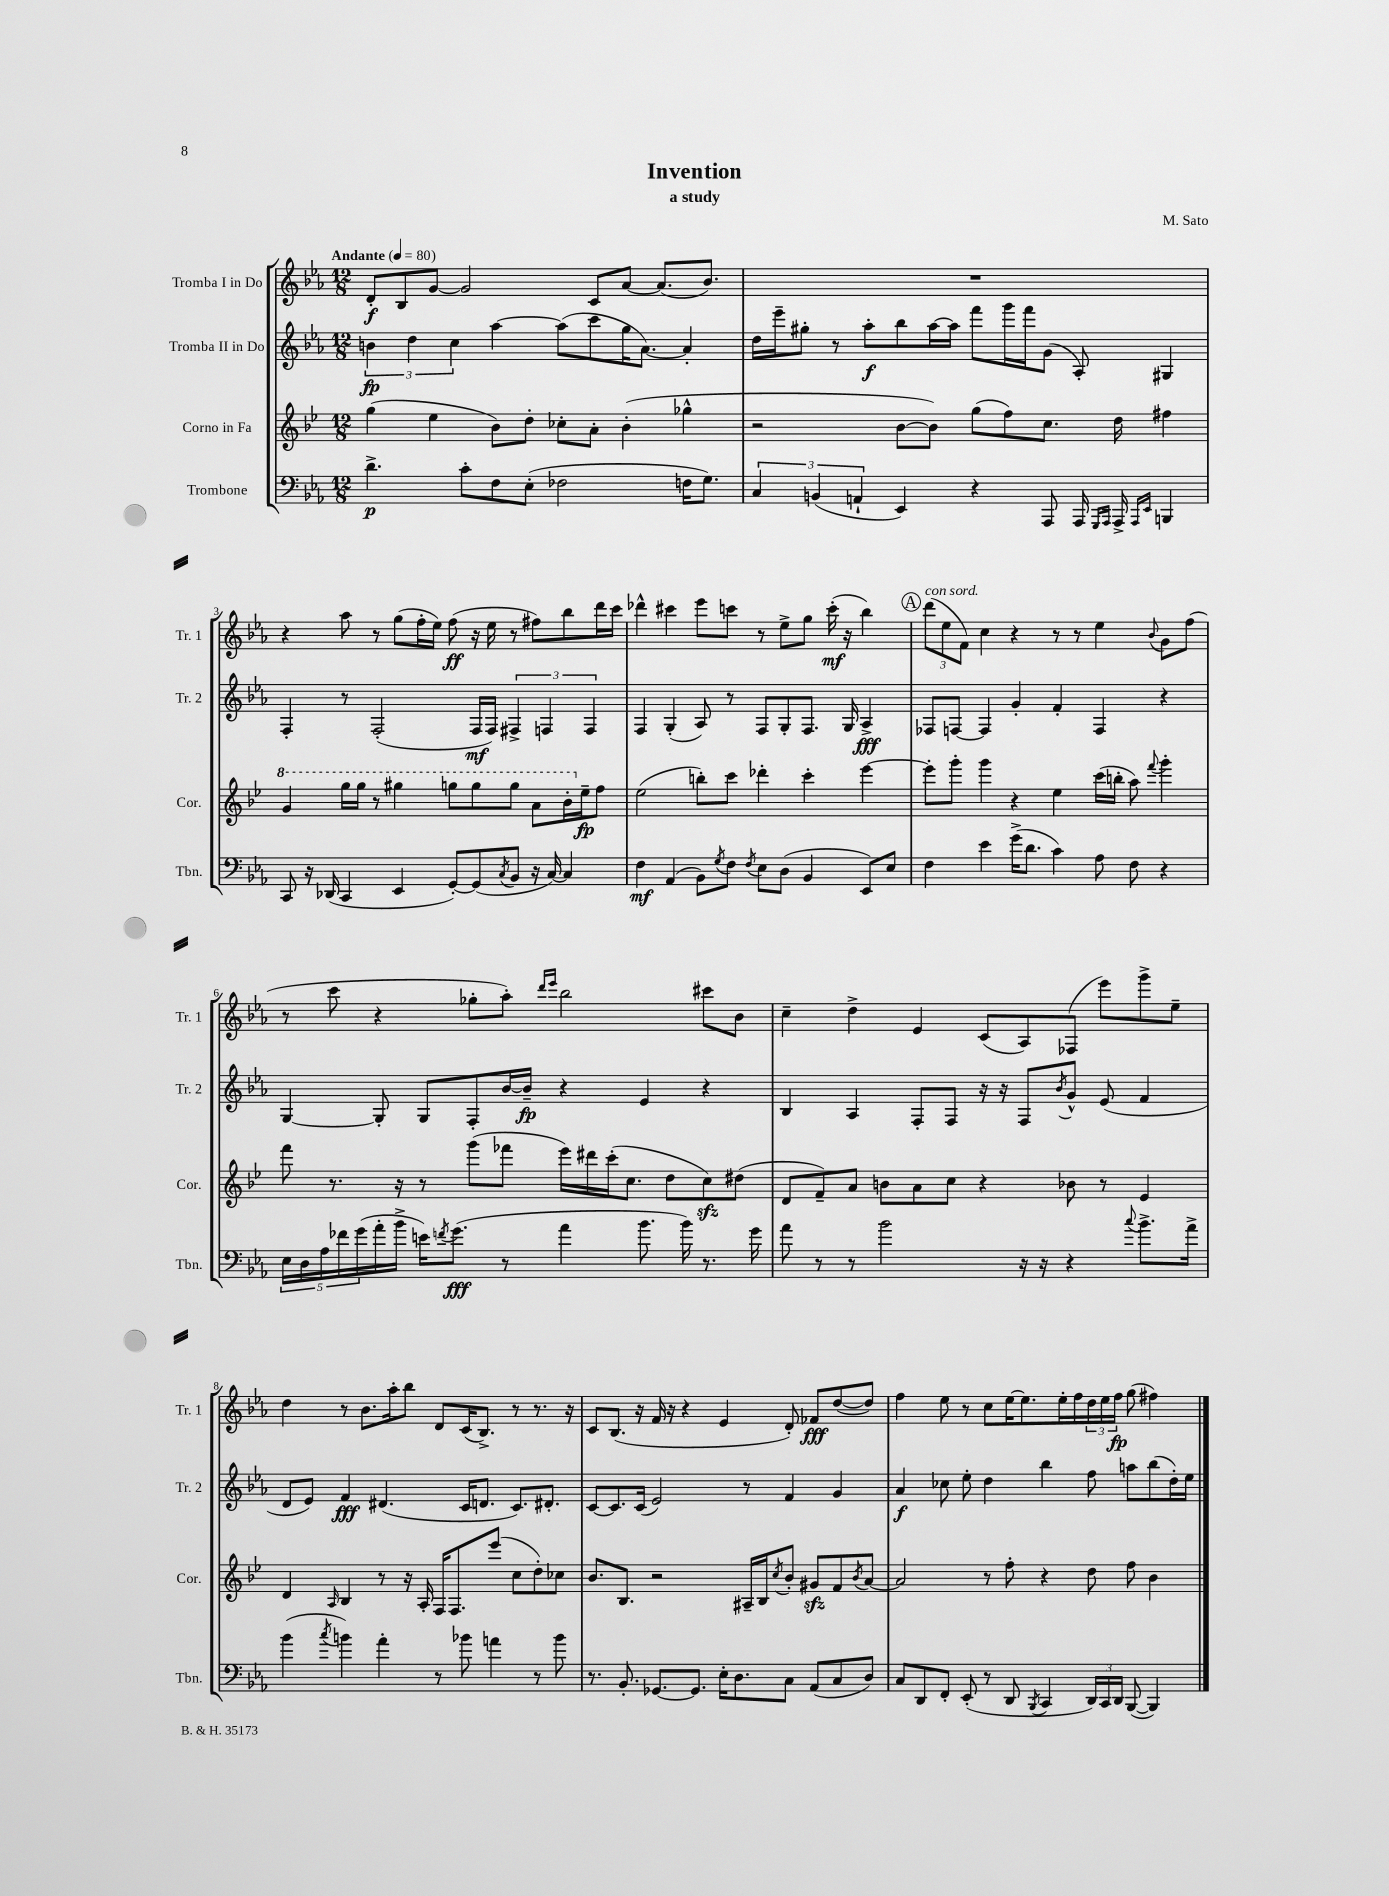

**kern	**kern	**kern	**kern
*staff4	*staff3	*staff2	*staff1
*clefF4	*clefG2	*clefG2	*clefG2
*k[b-e-a-]	*k[b-e-]	*k[b-e-a-]	*k[b-e-a-]
*M12/8	*M12/8	*M12/8	*M12/8
*MM80	*MM80	*MM80	*MM80
4.d^	(4gg	6b	8d'
.	.	.	8B-
.	.	6dd	.
.	4ee-	.	[8g
.	.	6cc	.
8c'	.	.	2g]
8F	8b-)	[4aa-	.
(8E-'	8dd'	.	.
2F-	8cc-'	(8aa-]	.
.	8a'	8ccc	8c
.	(4b-'	16gg	[8a-
.	.	[8.a-)	.
.	.	.	(8.a-]
16F	4gg-^^	4a-']	.
8.G)	.	.	8.b-)
=	=	=	=
6C	2r	16dd	1.r
.	.	16eee-~	.
.	.	8gg#'	.
(6BB	.	.	.
.	.	8r	.
6AA`	.	.	.
.	.	8aa-'	.
4EE-)	[8b-	8bb-	.
.	8b-])	[16aa-	.
.	.	16aa-]	.
4r	(8gg	8fff	.
.	8ff)	16ggg	.
.	.	16fff	.
8AAA-	8.cc	(8g	.
16AAA-	.	8A-')	.
16qqGGG	.	.	.
16qqAAA-	.	.	.
16AAA-^	16dd	.	.
16qqAAA-	.	.	.
16qqEE-	.	.	.
4BBB	4ff#	4G#	.
=	=	=	=
8CC	4gg	4F'	4r
16r	.	.	.
(16DD-	.	.	.
4CC	16ggg	8r	8aa-
.	16ggg	.	.
.	8r	(2F'	8r
4EE-	4ggg#	.	(8gg
.	.	.	16ff'
.	.	.	16ee-)
[8GG')	8ggg	.	(8ff
(8GG]	8ggg	16F	16r
.	.	16F)	16ee-
8qC	.	.	.
8BB-	8ggg	6F#^	8r
16r	8aa	.	8ff#)
.	.	6F	.
[16C)	.	.	.
4C]	16bb-'	.	8bb-
.	16ee-~	.	.
.	.	6F	.
.	8ff	.	16ddd
.	.	.	16ccc
=	=	=	=
4F	(2ee-	4F	4ddd-^^
(4AA-	.	(4G'	4ccc#
8BB-)	8bb')	8A-)	8eee-
8qG	.	.	.
8F	8ccc	8r	8ccc
8qF	.	.	.
8E-	4ddd-'	8F	8r
(8D	.	8G'	8ee-^
4BB-	4ccc'	8.F	8gg
.	.	.	(16ccc'
.	.	16G	16r
8EE-)	[4eee-	4A-^	4bb-)
8E-	.	.	.
=	=	=	=
4F	8eee-']	8F-	(12ddd
.	.	.	12ee-
.	8ggg'	[8F	.
.	.	.	12f)
4e-	4ggg	4F]	4cc
(16g^	4r	4g'	4r
8.d	.	.	.
4c)	4ee-	4f'	8r
.	.	.	8r
8A-	(16ccc	4F	4ee-
.	16bb'	.	.
8F	8aa)	.	.
.	8qqfff	.	8qqb-
4r	4ggg'	4r	8g
.	.	.	(8ff
=	=	=	=
20E-	8fff	[4G	8r
20D	.	.	.
20A-	.	.	.
.	8.r	.	8ccc
20f-	.	.	.
(20g	.	.	.
16a-'	.	8G']	4r
16b-^	16r	.	.
16e)	8r	8G	.
8qf	.	.	.
(8.g	.	.	.
.	(8ggg	8F'	8gg-'
8r	8fff-	[16b-	8aa-')
.	.	16b-~]	.
.	.	.	16qqddd
.	.	.	16qqeee-
4a-	16eee-)	4r	2bb-
.	16ddd#	.	.
.	(16ccc'	.	.
.	8.cc	.	.
8.b-	.	4e-	.
.	8dd	.	.
16b-)	.	.	.
8.r	8cc)	4r	8ccc#
.	(8dd#	.	8b-
16g	.	.	.
=	=	=	=
8a-	8d	4B-	4cc~
8r	8f~)	.	.
8r	8a	4A-	4dd^
2b-	8b	.	.
.	8a	8F'	4e-
.	8cc	8F	.
.	4r	16r	(8c
.	.	16r	.
16r	.	8F	8A-)
16r	.	.	.
.	.	8qb-	.
4r	8b-	8g^^	(8F-
.	8r	(8e-	8eee-)
8qqcc	.	.	.
8.b-^	4e-	4f	8ggg^
.	.	.	8ee-~
16a-^	.	.	.
=	=	=	=
(4b-	4d	8d	4dd
.	.	8e-)	.
8qcc	16qqA	.	.
4b)	4B-	4f	8r
.	.	.	8.b-
4a-'	8r	(4.d#	.
.	.	.	16aa-'
.	16r	.	8bb-
.	16A'	.	.
8r	16F	.	8d
.	8.F	.	.
8b-	.	16c	(16c
.	.	8.d	8.B-^)
4a	(8eee-	.	.
.	8cc	8.c)	8r
8r	8dd')	.	8.r
.	.	8.d#'	.
8b-	8cc-	.	.
.	.	.	16r
=	=	=	=
8.r	8.b-	[8c	8c
.	.	8.c]	(8.B-
8.BB-'	8.B-	.	.
.	.	(16c	16r
[8.GG-	2r	2e-)	16f
.	.	.	16r
.	.	.	4r
8.GG-]	.	.	.
16E-'	.	.	4e-
8.D	.	.	.
.	16A#~	8r	.
.	16B-	.	.
.	8qcc	.	.
8C	8b-'	4f	8d')
(8AA-	8g#	.	8f-
8C	8f	4g	([8dd
.	8qb-	.	.
8D)	[8a	.	8dd])
=	=	=	=
8C	2a]	4a-	4ff
8DD	.	.	.
8FF'	.	8cc-	8ee-
(8EE-'	.	8ee-'	8r
8r	8r	4dd	8cc
8DD	8ff'	.	[16ee-
.	.	.	8.ee-]
8qBBB-	.	.	.
4CC	4r	4bb-	.
.	.	.	16ee-'
.	.	.	16ff
24DD)	8dd	8ff	24dd
24CC	.	.	24ee-
24DD	.	.	24ff
([8BBB-	8ff	8aa	(8gg
4BBB-])	4b-	(8bb-	4ff#)
.	.	16dd')	.
.	.	16ee-	.
==	==	==	==
*-	*-	*-	*-
